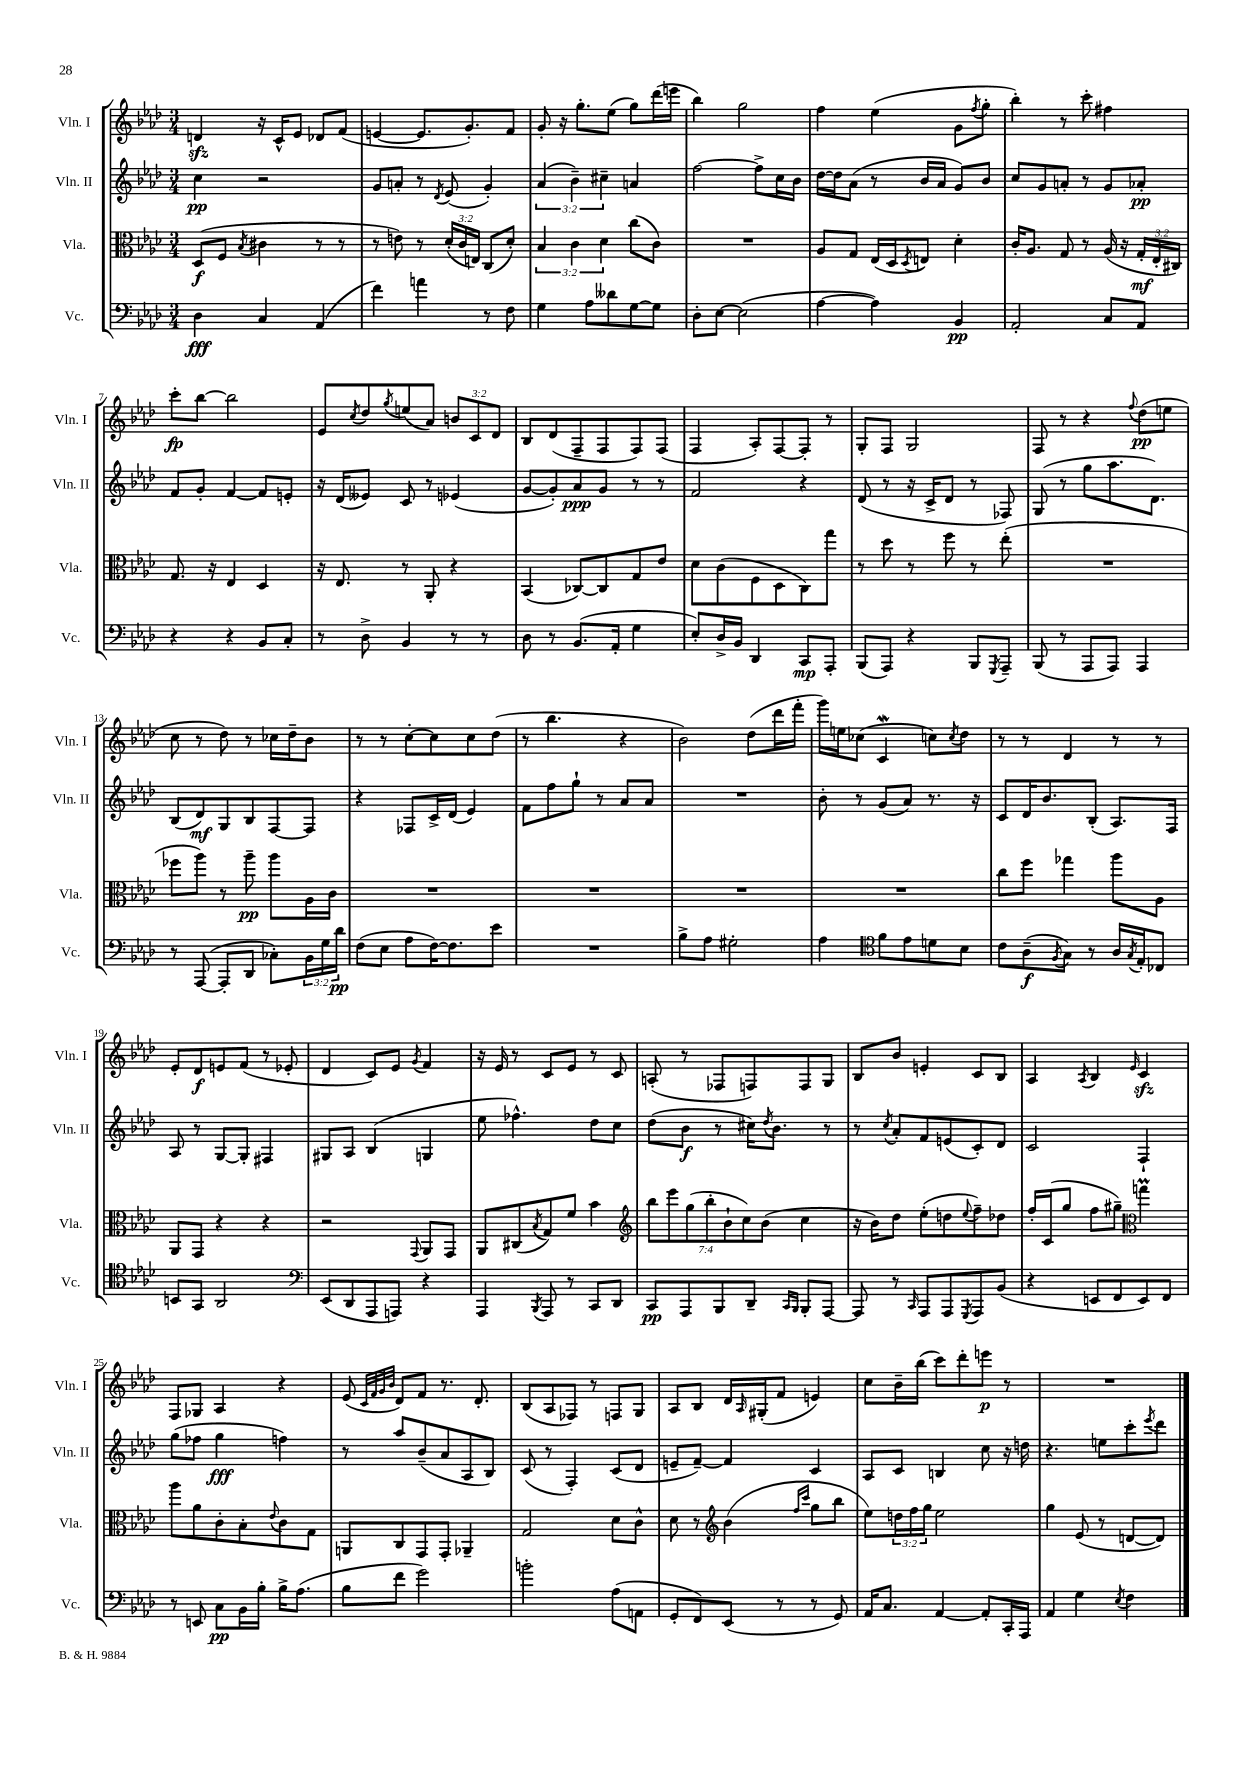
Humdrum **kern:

**kern	**dynam	**kern	**dynam	**kern	**dynam	**kern	**dynam
*part4	*part4	*part3	*part3	*part2	*part2	*part1	*part1
*staff4	*staff4	*staff3	*staff3	*staff2	*staff2	*staff1	*staff1
*I"Vc.	*	*I"Vla.	*	*I"Vln. II	*	*I"Vln. I	*
*I'Vc.	*	*I'Vla.	*	*I'Vln. II	*	*I'Vln. I	*
*clefF4	*	*clefC3	*	*clefG2	*	*clefG2	*
*k[b-e-a-d-]	*	*k[b-e-a-d-]	*	*k[b-e-a-d-]	*	*k[b-e-a-d-]	*
*M3/4	*	*M3/4	*	*M3/4	*	*M3/4	*
=1	=1	=1	=1	=1	=1	=1	=1
4D-\	fff	(8D-/L	f	4cc\	pp	4dnzz/	.
.	.	8F/J	.	.	.	.	.
.	.	8qB-/	.	.	.	.	.
4C/	.	4c#X\	.	2r	.	16r	.
.	.	.	.	.	.	16c^^/KL	.
.	.	.	.	.	.	8e-/J	.
(4AA-/	.	8r	.	.	.	8d-X/L	.
.	.	8r	.	.	.	(8f/J	.
=2	=2	=2	=2	=2	=2	=2	=2
4f\)	.	8r	.	8g/L	.	[4en/	.
.	.	8en\)	.	8an'/J	.	.	.
4an\	.	8r	.	8r	.	8.e/L]	.
.	.	.	.	8qd-/	.	.	.
.	.	(24d-'/LL	.	(8e-/	.	.	.
.	.	24c/	.	.	.	.	.
.	.	.	.	.	.	8.g'/)	.
.	.	24En/JJ)	.	.	.	.	.
8r	.	(8C/L	.	4g'/)	.	.	.
8F\	.	8d-'/J)	.	.	.	8f/J	.
=3	=3	=3	=3	=3	=3	=3	=3
4G\	.	6B-/	.	(6a-/	.	8g'/	.
.	.	.	.	.	.	16r	.
.	.	6c\	.	6b-~\)	.	.	.
.	.	.	.	.	.	8.gg'\L	.
8A-\L	.	.	.	.	.	.	.
.	.	6d-\	.	6cc#X~\	.	.	.
8d--X\	.	.	.	.	.	(8ee-\J	.
[8G\	.	(8cc\L	.	4an/	.	8gg\L)	.
8G\J]	.	8c\J)	.	.	.	(16ddd-\L	.
.	.	.	.	.	.	16eeen\JJ	.
=4	=4	=4	=4	=4	=4	=4	=4
8D-'\L	.	2.r	.	[2ff\	.	4bb-\)	.
[8E-\J	.	.	.	.	.	.	.
(2E-\]	.	.	.	.	.	2gg\	.
.	.	.	.	8ff^\L]	.	.	.
.	.	.	.	16cc\L	.	.	.
.	.	.	.	16b-\JJ	.	.	.
=5	=5	=5	=5	=5	=5	=5	=5
[4A-\	.	8A-/L	.	[16dd-\LL	.	4ff\	.
.	.	.	.	16dd-\J]	.	.	.
.	.	8G/J	.	(8a-\J	.	.	.
4A-\])	.	(16E-/LL	.	8r	.	(4ee-\	.
.	.	16D-/J	.	.	.	.	.
.	.	8qD-/	.	.	.	.	.
.	.	8En/J)	.	16b-/LL	.	.	.
.	.	.	.	16a-/JJ	.	.	.
4BB-/	pp	4d-'\	.	8g/L)	.	8g\L	.
.	.	.	.	.	.	8qff/	.
.	.	.	.	8b-/J	.	8gg'\J	.
=6	=6	=6	=6	=6	=6	=6	=6
2AA-'/	.	16c'/KL	.	8cc/L	.	4bb-'\)	.
.	.	8.A-/J	.	.	.	.	.
.	.	.	.	8g/	.	.	.
.	.	8G/	.	8an'/J	.	8r	.
.	.	8r	.	8r	.	8ccc'\	.
8C/L	.	(16A-/	.	8g/L	.	4ff#X\	.
.	.	16r	.	.	.	.	.
8AA-/J	.	24G'/LL	mf	8a-X'/J	pp	.	.
.	.	24E-'/	.	.	.	.	.
.	.	24C#X/JJ)	.	.	.	.	.
!!LO:LB:g=z
=7	=7	=7	=7	=7	=7	=7	=7
4r	.	8.G/	.	8f/L	.	8ccc'\L	fp
.	.	.	.	8g'/J	.	[8bb-\J	.
.	.	16r	.	.	.	.	.
4r	.	4E-/	.	[4f/	.	2bb-\]	.
8BB-/L	.	4D-/	.	8f/L]	.	.	.
8C'/J	.	.	.	8en'/J	.	.	.
=8	=8	=8	=8	=8	=8	=8	=8
8r	.	16r	.	16r	.	8e-/L	.
.	.	8.E-/	.	(16d-/KL	.	.	.
.	.	.	.	.	.	8qcc/	.
8D-^\	.	.	.	8e--X/J)	.	8dd-/	.
.	.	.	.	.	.	8qgg/	.
4BB-/	.	8r	.	8c/	.	(8een/	.
.	.	8AA-'/	.	8r	.	8a-/J)	.
8r	.	4r	.	(4e-X/	.	12bn/L	.
.	.	.	.	.	.	12c/	.
8r	.	.	.	.	.	.	.
.	.	.	.	.	.	12d-/J	.
=9	=9	=9	=9	=9	=9	=9	=9
8D-\	.	(4BB-/	.	[8g/L	.	8B-/L	.
8r	.	.	.	8g'/])	.	(8d-/	.
(8.BB-/L	.	[8C-X/L)	.	8a-/	ppp	8F~/	.
.	.	8C-/]	.	8g/J	.	8F/	.
16AA-'/Jk	.	.	.	.	.	.	.
4G\	.	8G/	.	8r	.	8F/)	.
.	.	8e-/J	.	8r	.	(8F/J	.
=10	=10	=10	=10	=10	=10	=10	=10
8E-'/L)	.	8d-\L	.	2f/	.	4F/	.
16D-^/L	.	(8c\	.	.	.	.	.
16BB-/JJ	.	.	.	.	.	.	.
4DD-/	.	8F\	.	.	.	8A-'/L)	.
.	.	8D-\	.	.	.	[8F/	.
8CC/L	mp	8C\)	.	4r	.	8F'/J]	.
8AAA-'/J	.	8gg\J	.	.	.	8r	.
=11	=11	=11	=11	=11	=11	=11	=11
(8BBB-/L	.	8r	.	(8d-/	.	8G'/L	.
8AAA-/J)	.	8dd-\	.	8r	.	8F/J	.
4r	.	8r	.	16r	.	2G/	.
.	.	.	.	16c^/KL	.	.	.
.	.	8ff\	.	8d-/J	.	.	.
8BBB-/L	.	8r	.	8r	.	.	.
8qGGG/	.	.	.	.	.	.	.
8AAA-~/J	.	(8ee-'\	.	8F-X/)	.	.	.
=12	=12	=12	=12	=12	=12	=12	=12
(8BBB-/	.	2.r	.	(8G/	.	8F/	.
8r	.	.	.	8r	.	8r	.
8AAA-/L	.	.	.	8gg\L	.	4r	.
8AAA-/J)	.	.	.	8.aa-\	.	.	.
.	.	.	.	.	.	8qqff/	.
4AAA-/	.	.	.	.	.	(8dd-\L	pp
.	.	.	.	8.d-\J)	.	.	.
.	.	.	.	.	.	8een\J	.
!!LO:LB:g=z
=13	=13	=13	=13	=13	=13	=13	=13
8r	.	8ff-X\L	.	(8B-/L	.	8cc\	.
([8AAA-/	.	8aa-\J)	.	8d-/)	mf	8r	.
8AAA-'/L]	.	8r	.	8G/	.	8dd-\)	.
8DD-/J	.	8aa-~\	pp	8B-/	.	8r	.
8C-X'\L)	.	8aa-\L	.	[8F/	.	16cc-X\LL	.
.	.	.	.	.	.	16dd-~\J	.
24BB-\L	.	16A-\L	.	8F/J]	.	8b-\J	.
24G\	.	.	.	.	.	.	.
.	.	16c\JJ	.	.	.	.	.
24d-\JJ	pp	.	.	.	.	.	.
=14	=14	=14	=14	=14	=14	=14	=14
(8F\L	.	2.r	.	4r	.	8r	.
8E-\J	.	.	.	.	.	8r	.
8A-\L	.	.	.	8F-X/L	.	[8cc'\L	.
[16F\K)	.	.	.	16c^/L	.	8cc\]	.
8.F\]	.	.	.	(16d-/JJ	.	.	.
.	.	.	.	4e-/)	.	8cc\	.
8e-\J	.	.	.	.	.	(8dd-\J	.
=15	=15	=15	=15	=15	=15	=15	=15
2.r	.	2.r	.	8f\L	.	8r	.
.	.	.	.	8ff\	.	4.bb-\	.
.	.	.	.	8gg`\J	.	.	.
.	.	.	.	8r	.	.	.
.	.	.	.	8a-/L	.	4r	.
.	.	.	.	8a-/J	.	.	.
=16	=16	=16	=16	=16	=16	=16	=16
8B-^\L	.	2.r	.	2.r	.	2b-\)	.
8A-\J	.	.	.	.	.	.	.
2G#X'\	.	.	.	.	.	.	.
.	.	.	.	.	.	(8dd-\L	.
.	.	.	.	.	.	16ddd-\L	.
.	.	.	.	.	.	16fff'\JJ	.
=17	=17	=17	=17	=17	=17	=17	=17
4A-\	.	2.r	.	8b-'\	.	16ggg\LL)	.
.	.	.	.	.	.	16een\J	.
.	.	.	.	8r	.	(8cc-X\J	.
*clefC4	*	*	*	*	*	*	*
8f\L	.	.	.	(8g/L	.	4cW/	.
8e-\	.	.	.	8a-/J)	.	.	.
8dn\	.	.	.	8.r	.	8ccn\L)	.
.	.	.	.	.	.	8qcc/	.
8B-\J	.	.	.	.	.	8dd-\J	.
.	.	.	.	16r	.	.	.
=18	=18	=18	=18	=18	=18	=18	=18
8c\L	.	8cc\L	.	8c/L	.	8r	.
(8A-~\	f	8ff\J	.	16d-/K	.	8r	.
.	.	.	.	8.b-/	.	.	.
8qF/	.	.	.	.	.	.	.
8G\J)	.	4gg-X\	.	.	.	4d-/	.
8r	.	.	.	(8B-'/J	.	.	.
16A-/LL	.	8aa-\L	.	8.A-/L)	.	8r	.
8qG/	.	.	.	.	.	.	.
16E-'/J	.	.	.	.	.	.	.
8C-X/J	.	8A-\J	.	.	.	8r	.
.	.	.	.	16F/Jk	.	.	.
!!LO:LB:g=z
=19	=19	=19	=19	=19	=19	=19	=19
8BBn/L	.	8AA-/L	.	8A-/	.	8e-'/L	.
8GG/J	.	8GG/J	.	8r	.	8d-/	f
2AA-/	.	4r	.	[8G/L	.	8en/	.
.	.	.	.	8G'/J]	.	(8f/J	.
.	.	4r	.	4F#X/	.	8r	.
.	.	.	.	.	.	8e-X'/	.
=20	=20	=20	=20	=20	=20	=20	=20
*clefF4	*	*	*	*	*	*	*
(8EE-/L	.	2r	.	8G#X/L	.	4d-/	.
8DD-/	.	.	.	8A-/J	.	.	.
8AAA-/	.	.	.	(4B-/	.	8c/L)	.
8AAAn/J)	.	.	.	.	.	8e-/J	.
.	.	8qqGG/	.	.	.	8qg/	.
4r	.	8AA-/L	.	4Gn/	.	4f/	.
.	.	8GG/J	.	.	.	.	.
=21	=21	=21	=21	=21	=21	=21	=21
4AAA-/	.	8AA-/L	.	8ee-\	.	16r	.
.	.	.	.	.	.	16e-/	.
.	.	(8C#X/	.	4.ff-X^^\)	.	8r	.
8qBBB-/	.	8qB-/	.	.	.	.	.
8AAA-/	.	8G/)	.	.	.	8c/L	.
8r	.	8f/J	.	.	.	8e-/J	.
8CC/L	.	4b-\	.	8dd-\L	.	8r	.
8DD-/J	.	.	.	8cc\J	.	8c/	.
=22	=22	=22	=22	=22	=22	=22	=22
*	*	*clefG2	*	*	*	*	*
8CC/L	pp	14bb-\L	.	(8dd-\L	.	(8An'/	.
.	.	14eee-\	.	.	.	.	.
8AAA-/	.	.	.	8b-\J	f	8r	.
.	.	(14gg\	.	.	.	.	.
.	.	14bb-'\	.	.	.	.	.
8BBB-/	.	.	.	8r	.	8F-X/L	.
.	.	14b-`\	.	.	.	.	.
.	.	14cc\)	.	.	.	.	.
8DD-~/J	.	.	.	16cc#X\KL)	.	8Fn/)	.
.	.	(14b-\J	.	.	.	.	.
.	.	.	.	8qdd-/	.	.	.
.	.	.	.	8.b-\J	.	.	.
16qqCC/LL	.	.	.	.	.	.	.
16qqBBB-/JJ	.	.	.	.	.	.	.
8BBB-'/L	.	4cc\	.	.	.	8F/	.
[8AAA-/J	.	.	.	8r	.	8G/J	.
=23	=23	=23	=23	=23	=23	=23	=23
8AAA-/]	.	16r	.	8r	.	8B-/L	.
.	.	16b-\KL)	.	.	.	.	.
.	.	.	.	8qcc/	.	.	.
8r	.	8dd-\J	.	8a-'/L	.	8b-/J	.
16qqCC/	.	.	.	.	.	.	.
8AAA-/L	.	(8ee-'\L	.	8f/	.	4en'/	.
8AAA-/	.	8ddn\	.	(8en/	.	.	.
8qGGG/	.	8qqee-/	.	.	.	.	.
8AAA-/	.	8ff~\)	.	8c'/)	.	8c/L	.
(8BB-/J	.	8dd-X\J	.	8d-/J	.	8B-/J	.
=24	=24	=24	=24	=24	=24	=24	=24
4r	.	16ff'/LL	.	2c/	.	4A-/	.
.	.	(16c/J	.	.	.	.	.
.	.	8gg/J	.	.	.	.	.
.	.	.	.	.	.	8qA-/	.
8EEn/L	.	8ff\L	.	.	.	4B-/	.
8FF/	.	8gg#X~\J)	.	.	.	.	.
*	*	*clefC3	*	*	*	*	*
.	.	.	.	.	.	16qqe-/	.
8EE/)	.	4ggnm\	.	4F`/	.	4czz/	.
8FF/J	.	.	.	.	.	.	.
!!LO:LB:g=z
=25	=25	=25	=25	=25	=25	=25	=25
8r	.	8aa-\L	.	(8gg\L	.	8F/L	.
8EEn/	.	8a-\	.	8ff-X\J	.	8G-X/J	.
8C\L	pp	8c'\	.	4gg\	fff	4A-/	.
16BB-\L	.	8B-'\	.	.	.	.	.
16B-'\JJ	.	.	.	.	.	.	.
.	.	8qqe-/	.	.	.	.	.
16B-^\KL	.	8c\	.	4ffn\)	.	4r	.
(8.A-\J	.	.	.	.	.	.	.
.	.	8G\J	.	.	.	.	.
=26	=26	=26	=26	=26	=26	=26	=26
8B-\L	.	8AAn/L	.	8r	.	(8e-/	.
.	.	.	.	.	.	32qqc/LLL	.
.	.	.	.	.	.	32qqf/	.
.	.	.	.	.	.	32qqg/	.
.	.	.	.	.	.	32qqb-/JJJ	.
8f\J	.	8C/	.	8aa-/L	.	8d-/L)	.
2g\)	.	8GG/	.	(8b-~/	.	8f/J	.
.	.	8GG'/J	.	8a-/	.	8.r	.
.	.	4AA-X~/	.	8A-/	.	.	.
.	.	.	.	.	.	8.d-'/	.
.	.	.	.	8B-/J)	.	.	.
=27	=27	=27	=27	=27	=27	=27	=27
2bn'\	.	2G/	.	(8c/	.	(8B-/L	.
.	.	.	.	8r	.	8A-/	.
.	.	.	.	4F'/)	.	8F-X/J)	.
.	.	.	.	.	.	8r	.
(8A-\L	.	8d-\L	.	(8c/L	.	8Fn/L	.
8AAn\J	.	8c^^\J	.	8d-/J	.	8G/J	.
=28	=28	=28	=28	=28	=28	=28	=28
8GG'/L	.	8d-\	.	8en~/L	.	8A-/L	.
8FF/)	.	8r	.	[8f~/J)	.	8B-/J	.
*	*	*clefG2	*	*	*	*	*
(8EE-/J	.	(4b-\	.	4f/]	.	16d-/LL	.
.	.	.	.	.	.	16qqA-/	.
.	.	.	.	.	.	(16G#X'/J	.
8r	.	.	.	.	.	8f/J	.
.	.	16qqff/LL	.	.	.	.	.
.	.	16qqccc/JJ	.	.	.	.	.
8r	.	8gg\L	.	4c/	.	4en/)	.
8GG/)	.	8bb-\J	.	.	.	.	.
=29	=29	=29	=29	=29	=29	=29	=29
16AA-/KL	.	8ee-\L)	.	8A-/L	.	8cc\L	.
8.C/J	.	.	.	.	.	.	.
.	.	24ddn\L	.	8c/J	.	16b-~\L	.
.	.	24ff\	.	.	.	.	.
.	.	.	.	.	.	(16bb-\JJ	.
.	.	24gg\JJ	.	.	.	.	.
[4AA-/	.	2ee-\	.	4Bn/	.	8ccc\L)	.
.	.	.	.	.	.	8ddd-'\	.
8AA-'/L]	.	.	.	8cc\	.	8eeen\J	p
16CC'/L	.	.	.	16r	.	8r	.
16AAA-/JJ	.	.	.	16ddn\	.	.	.
=30	=30	=30	=30	=30	=30	=30	=30
4AA-/	.	4gg\	.	4.r	.	2.r	.
4G\	.	(8e-/	.	.	.	.	.
.	.	8r	.	8een\L	.	.	.
8qE-/	.	.	.	.	.	.	.
4F\	.	[8dn/L	.	8ccc'\	.	.	.
.	.	.	.	8qeee-/	.	.	.
.	.	8d/J])	.	8ddd-\J	.	.	.
==	==	==	==	==	==	==	==
*-	*-	*-	*-	*-	*-	*-	*-
